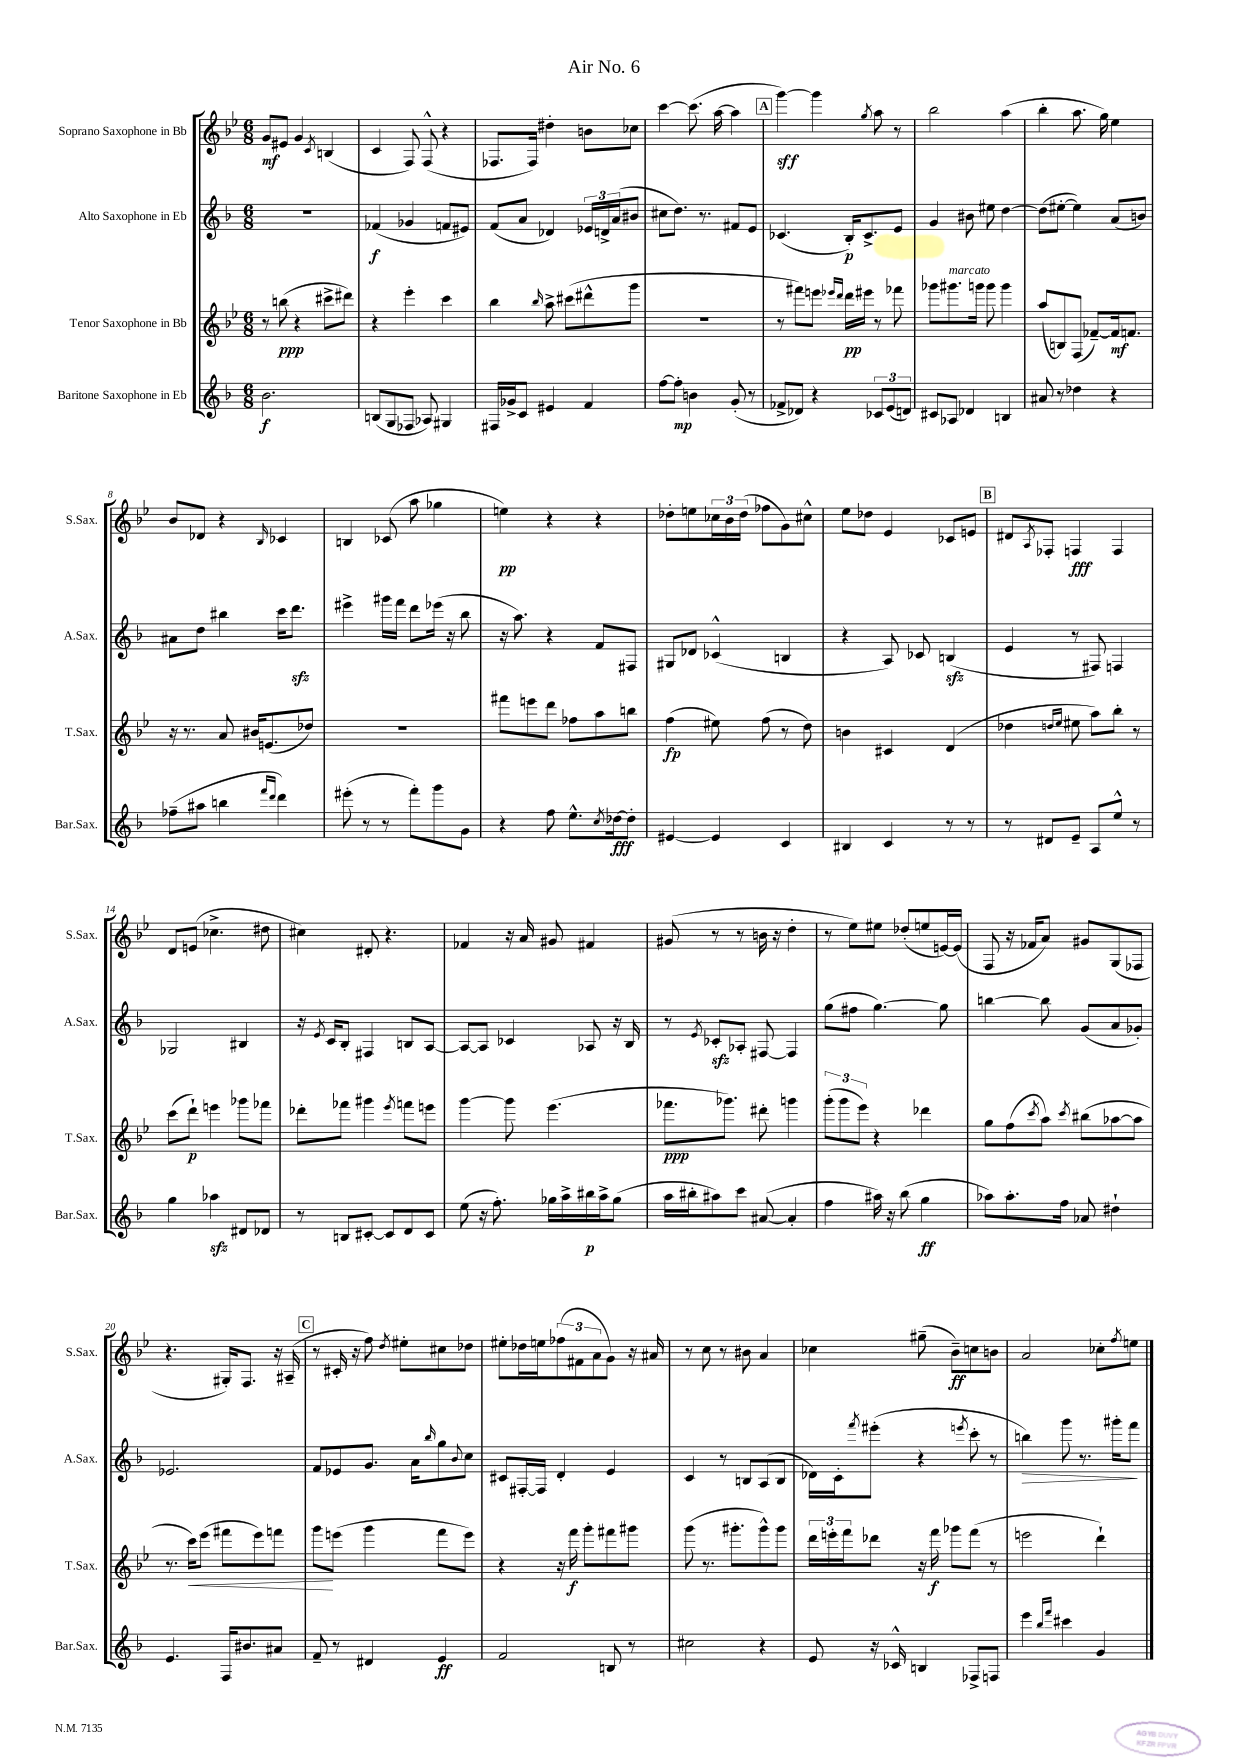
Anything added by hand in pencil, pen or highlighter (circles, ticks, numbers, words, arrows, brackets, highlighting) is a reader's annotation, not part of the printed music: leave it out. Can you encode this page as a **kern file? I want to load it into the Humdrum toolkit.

**kern	**dynam	**kern	**dynam	**kern	**dynam	**kern	**dynam
*part4	*part4	*part3	*part3	*part2	*part2	*part1	*part1
*staff4	*staff4	*staff3	*staff3	*staff2	*staff2	*staff1	*staff1
*I"Baritone Saxophone in Eb	*	*I"Tenor Saxophone in Bb	*	*I"Alto Saxophone in Eb	*	*I"Soprano Saxophone in Bb	*
*I'Bar.Sax.	*	*I'T.Sax.	*	*I'A.Sax.	*	*I'S.Sax.	*
*clefG2	*	*clefG2	*	*clefG2	*	*clefG2	*
*k[b-]	*	*k[b-e-]	*	*k[b-]	*	*k[b-e-]	*
*M6/8	*	*M6/8	*	*M6/8	*	*M6/8	*
=1	=1	=1	=1	=1	=1	=1	=1
2.b-\	f	8r	.	2.r	.	8g/L	mf
.	.	(8bbn\	ppp	.	.	8e#X/J	.
.	.	4r	.	.	.	4g/	.
.	.	.	.	.	.	8qc/	.
.	.	8ccc#X^\L	.	.	.	(4Bn/	.
.	.	8ddd#X\J)	.	.	.	.	.
=2	=2	=2	=2	=2	=2	=2	=2
(8Bn/L	.	4r	.	(4f-X/	f	4c/	.
8G/	.	.	.	.	.	.	.
8F-X/J	.	4eee-'\	.	4g-X/	.	8F/)	.
8A-X/)	.	.	.	.	.	(8F^^/	.
4G#X/	.	4ccc\	.	8fn/L	.	4r	.
.	.	.	.	8e#X/J)	.	.	.
=3	=3	=3	=3	=3	=3	=3	=3
16F#X/LL	.	4bb-\	.	(8f/L	.	8.F-X/L	.
16g-X^/J	.	.	.	.	.	.	.
8c/J	.	.	.	8a/J	.	.	.
.	.	.	.	.	.	16F-/Jk)	.
.	.	16qqbb-/	.	.	.	.	.
4e#X/	.	8aa^\	.	4d-X/)	.	4dd#X'\	.
.	.	(8ccc#X\L	.	.	.	.	.
4f/	.	8ddd#X^^\	.	24e-X/LL	.	8bn\L	.
.	.	.	.	24dn^/	.	.	.
.	.	.	.	(24a/J	.	.	.
.	.	8ggg\J	.	8b#X/J	.	8cc-X\J	.
=4	=4	=4	=4	=4	=4	=4	=4
[8ff\L	.	2.r	.	8cc#X\L	.	[4ccc\	.
8ff'\J]	mp	.	.	8.dd\J)	.	.	.
4bn\	.	.	.	.	.	(8.ccc\]	.
.	.	.	.	8.r	.	.	.
.	.	.	.	.	.	[16aa\	.
(8g'/	.	.	.	8f#X/L	.	4aa\]	.
8r	.	.	.	8e/J	.	.	.
!!LO:REH:place=s1:t=A
=5	=5	=5	=5	=5	=5	=5	=5
8f-X^/L	.	8r	.	(4.c-X/	.	[4ggg\)	sff
8d-X/J)	.	8fff#X\L)	.	.	.	.	.
4r	.	8eeen\J	.	.	.	4ggg\]	.
.	.	16qqeee-X/LL	.	.	.	.	.
.	.	16qqddd/JJ	.	.	.	.	.
.	.	16ddd\LL	pp	16B-'/KL)	p	.	.
.	.	16eee#X\JJ	.	8.c-^/	.	.	.
.	.	.	.	.	.	8qgg/	.
12c-X/L	.	8r	.	.	.	8aa\	.
(12e/	.	.	.	.	.	.	.
.	.	8fff-X\	.	8e/J	.	8r	.
12dn/J)	.	.	.	.	.	.	.
=6	=6	=6	=6	=6	=6	=6	=6
8c#X/L	.	8ggg-X\L	.	4g/	.	2bb-\	.
!	!	!LO:TX:a:i:t=marcato	!	!	!	!	!
8A-X/J	.	8.ggg#X\	.	.	.	.	.
4d-X/	.	.	.	8b#X\	.	.	.
.	.	16gggn\Jk	.	.	.	.	.
.	.	8ggg\	.	8ee#X\	.	.	.
4Bn/	.	4ggg\	.	[4dd\	.	(4aa\	.
=7	=7	=7	=7	=7	=7	=7	=7
8a#X/	.	(8aa/L	.	(8dd\L]	.	4bb-'\	.
8r	.	8Bn/)	.	[8ee#X'\J	.	.	.
4dd-X\	.	(8F/J	.	4ee#\])	.	8.aa\	.
.	.	[8f-X~/L)	.	.	.	.	.
.	.	.	.	.	.	16gg\)	.
4r	.	16f-/k]	mf	(8a/L	.	4ee-\	.
.	.	8.fn/J	.	.	.	.	.
.	.	.	.	8bn/J)	.	.	.
!!LO:LB:g=z
=8	=8	=8	=8	=8	=8	=8	=8
(8ff-X~\L	.	16r	.	8a#X\L	.	8b-/L	.
.	.	8.r	.	.	.	.	.
8aa#X\J	.	.	.	8dd\J	.	8d-X/J	.
4bbn\	.	8a/	.	4bb#X\	.	4r	.
.	.	16b#X/KL	.	.	.	.	.
.	.	(8.en/	.	.	.	.	.
16qqfff/LL	.	.	.	.	.	.	.
16qqddd/JJ	.	.	.	.	.	16qqB-/	.
4ddd\)	.	.	.	16ccc\KL	.	4c-X/	.
.	.	.	.	8.dddzz\J	.	.	.
.	.	8dd-X/J)	.	.	.	.	.
=9	=9	=9	=9	=9	=9	=9	=9
(8eee#X'\	.	2.r	.	4eee#X^\	.	4Bn/	.
8r	.	.	.	.	.	.	.
8r	.	.	.	16ggg#X\LL	.	(8c-X/	.
.	.	.	.	16fff\JJ	.	.	.
8fff'\L)	.	.	.	8ddd\L	.	8aa\	.
8ggg\	.	.	.	(16eee-X\Jk	.	4gg-X\	.
.	.	.	.	16r	.	.	.
8g\J	.	.	.	8bb-\	.	.	.
=10	=10	=10	=10	=10	=10	=10	=10
4r	.	8fff#X\L	.	16r	.	4een\)	pp
.	.	.	.	8.aa\)	.	.	.
.	.	8eeen\	.	.	.	.	.
8ff\	.	8ddd\J	.	4r	.	4r	.
8.ee^^\L	.	8ff-X\L	.	.	.	.	.
.	.	8aa\	.	8f/L	.	4r	.
8qcc/	.	.	.	.	.	.	.
[16dd-X\k	fff	.	.	.	.	.	.
8dd-'\J]	.	8bbn\J	.	8F#X/J	.	.	.
=11	=11	=11	=11	=11	=11	=11	=11
[4e#X/	.	(4ff\	fp	8G#X/L	.	8dd-X'\L	.
.	.	.	.	8d-X/J	.	8een\	.
4e#/]	.	8ee#X\)	.	(4c-X^^/	.	24cc-X\L	.
.	.	.	.	.	.	24b-\	.
.	.	.	.	.	.	(24dd-\JJ	.
.	.	(8ff\	.	.	.	8ff-X\L	.
4c/	.	8r	.	4Bn/	.	8g\)	.
.	.	8dd\)	.	.	.	8cc#X^^\J	.
=12	=12	=12	=12	=12	=12	=12	=12
4B#X/	.	4bn\	.	4r	.	8ee-\L	.
.	.	.	.	.	.	8dd-X\J	.
4c/	.	4c#X/	.	8A/)	.	4e-/	.
.	.	.	.	8c-X/	.	.	.
8r	.	(4d/	.	(4Bnzz/	.	8c-X/L	.
8r	.	.	.	.	.	8en/J	.
!!LO:REH:place=s1:t=B
=13	=13	=13	=13	=13	=13	=13	=13
8r	.	4dd-X\	.	4e/	.	8d#X/L	.
.	.	.	.	.	.	8qA/	.
8d#X/L	.	.	.	.	.	8F-X'/J	.
.	.	16qqddn/LL	.	.	.	.	.
.	.	16qqee-/JJ	.	.	.	.	.
8e~/J	.	8ee#X\	.	8r	.	4Fn/	fff
8A/L	.	8aa\L)	.	8F#X/)	.	.	.
8ee^^/J	.	8bb-'\J	.	4Fn/	.	4F/	.
8r	.	8r	.	.	.	.	.
!!LO:LB:g=z
=14	=14	=14	=14	=14	=14	=14	=14
4gg\	.	(8ccc\L	.	2G-X/	.	8d/L	.
.	.	8ddd`\J)	p	.	.	(8en/J	.
4aa-Xzz\	.	4eeen\	.	.	.	4.cc-X^\	.
8d#X/L	.	8ggg-X\L	.	4B#X/	.	.	.
8d-X/J	.	8fff-X\J	.	.	.	8dd#X\	.
=15	=15	=15	=15	=15	=15	=15	=15
8r	.	8ddd-X'\L	.	16r	.	4cc#X\)	.
.	.	.	.	8qe/	.	.	.
.	.	.	.	16c/KL	.	.	.
8Bn/L	.	8fff-X\J	.	8B-'/J	.	.	.
[8c#X'/J	.	4ggg#X\	.	4F#X/	.	8d#X'/	.
8c#/L]	.	.	.	.	.	4.r	.
.	.	8qeee-/	.	.	.	.	.
8d/	.	8fffn\L	.	8Bn/L	.	.	.
8c#/J	.	8eeen\J	.	[8A/J	.	.	.
=16	=16	=16	=16	=16	=16	=16	=16
(8ee\	.	[4ggg\	.	8A/L_	.	4f-X/	.
16r	.	.	.	8A/J]	.	.	.
8.ff'\)	.	.	.	.	.	.	.
.	.	8ggg\]	.	4c-X/	.	16r	.
.	.	.	.	.	.	16a/	.
16gg-X\LL	.	(4.eee-\	.	.	.	8g#X/	.
16aa^\	.	.	.	.	.	.	.
16bb#X\	p	.	.	8A-X/	.	4f#X/	.
16aa^\J	.	.	.	.	.	.	.
(8gg-\J	.	.	.	16r	.	.	.
.	.	.	.	16B-/	.	.	.
=17	=17	=17	=17	=17	=17	=17	=17
16aa\LL	.	8.fff-X\L	ppp	8r	.	(8g#X/	.
16bb#X'\J	.	.	.	.	.	.	.
.	.	.	.	8qe/	.	.	.
8aa#X\)	.	.	.	8c-Xzz'/L	.	8r	.
.	.	8.ggg-X\J)	.	.	.	.	.
8ccc\J	.	.	.	8A-X'/J	.	8r	.
([8a#X/	.	8ddd#X'\	.	[8F#X/	.	16bn\	.
.	.	.	.	.	.	16r	.
4a#'/]	.	4gggn\	.	4F#/]	.	4dd'\	.
=18	=18	=18	=18	=18	=18	=18	=18
4ff\	.	(12ggg'\L	.	(8gg\L	.	8r	.
.	.	12ggg\	.	.	.	.	.
.	.	.	.	8ff#X\J	.	8ee-\L)	.
.	.	12eee-\J)	.	.	.	.	.
16aa#X\)	.	4r	.	[4.gg\)	.	8ee#X\J	.
16r	.	.	.	.	.	.	.
(8bb-\	.	.	.	.	.	(8dd-X'/L	.
4gg\	ff	4ddd-X\	.	.	.	8een/	.
.	.	.	.	8gg\]	.	[16en/L)	.
.	.	.	.	.	.	(16e/JJ]	.
=19	=19	=19	=19	=19	=19	=19	=19
8aa-X\L)	.	8gg\L	.	[4bbn\	.	8F/	.
8.aa-'\	.	(8ff\	.	.	.	16r	.
.	.	.	.	.	.	16f-X/KL	.
.	.	8qccc/	.	.	.	.	.
.	.	8aa\J)	.	8bb\]	.	8a/J)	.
16ff\Jk	.	.	.	.	.	.	.
.	.	8qccc/	.	.	.	.	.
8a-X/	.	(8bb#X\L	.	(8g/L	.	8g#X/L	.
4dd#X`\	.	[8aa-X\	.	8a/	.	(8G/	.
.	.	8aa-\J]	.	8g-X'/J)	.	8F-X/J	.
!!LO:LB:g=z
=20	=20	=20	=20	=20	=20	=20	=20
4.e/	.	8.r	.	2.e-X/	.	4.r	.
!	!	!	!LO:HP:b	!	!	!	!
.	.	16ccc\KL)	<	.	.	.	.
.	.	(8eee-\J	.	.	.	.	.
16F/KL	.	8fff#X\L	.	.	.	16G#X'/KL)	.
8.b#X/	.	.	.	.	.	8.F/J	.
.	.	8eee-\)	.	.	.	.	.
8a#X/J	.	8fffn\J	.	.	.	16r	.
.	.	.	.	.	.	(16A#X~/	.
!!LO:REH:place=s1:t=C
=21	=21	=21	=21	=21	=21	=21	=21
8f~/	.	8ggg\L	.	8f/L	.	8r	.
8r	.	(8eeen\J	[	8e-X/	.	16c#X'/	.
.	.	.	.	.	.	16r	.
4d#X/	.	4ggg\	.	8.g/J	.	8ff\)	.
.	.	.	.	.	.	8qdd/	.
.	.	.	.	.	.	8ee#X'\L	.
.	.	.	.	16a\KL	.	.	.
.	.	.	.	16qqbb-/	.	.	.
4e/	ff	8fff\L	.	8gg\	.	8cc#X\	.
.	.	.	.	8qqb-/	.	.	.
.	.	8eee\J)	.	8cc\J	.	8dd-X\J	.
=22	=22	=22	=22	=22	=22	=22	=22
2f/	.	4r	.	8c#X/L	.	8ee#X'\L	.
.	.	.	.	[16F#X'/L	.	16dd-X\L	.
.	.	.	.	16F#/JJ]	.	16een\J	.
.	.	16r	.	4d'/	.	(12ff-X\	.
.	.	16fff\	f	.	.	.	.
.	.	.	.	.	.	12f#X\	.
.	.	8ggg'\L	.	.	.	.	.
.	.	.	.	.	.	12a\	.
8Bn/	.	8fff#X\	.	4e/	.	8g\J)	.
8r	.	8ggg#X\J	.	.	.	16r	.
.	.	.	.	.	.	16a#X/	.
=23	=23	=23	=23	=23	=23	=23	=23
2cc#X\	.	(8ggg\	.	4c/	.	8r	.
.	.	8.r	.	.	.	8cc\	.
.	.	.	.	8r	.	8r	.
.	.	8.ggg#X'\L	.	.	.	.	.
.	.	.	.	8Bn/L	.	8b#X\	.
4r	.	8ggg#^^\)	.	(8A/	.	4a/	.
.	.	8ggg#\J	.	8B/J	.	.	.
=24	=24	=24	=24	=24	=24	=24	=24
8e/	.	24ddd\LL	.	16d-X\LL)	.	4cc-X\	.
.	.	24eeen'\	.	.	.	.	.
.	.	.	.	16c'\J	.	.	.
.	.	24fff\J	.	.	.	.	.
.	.	.	.	8qfff/	.	.	.
16r	.	8ddd-X\J	.	(8eee#X'\J	.	.	.
16c-X^^/	.	.	.	.	.	.	.
4Bn/	.	16r	.	4r	.	(8gg#X~\	.
.	.	16fff\	f	.	.	.	.
.	.	8ggg-X\L	.	.	.	8b-~\L)	ff
.	.	.	.	8qeeen/	.	.	.
8F-X^/L	.	(8fff\J	.	8ccc'\	.	8ccn\	.
8Fn/J	.	8r	.	8r	.	8bn\J	.
=25	=25	=25	=25	=25	=25	=25	=25
!	!	!	!	!	!LO:HP:b	!	!
4eee\	.	2eeen\	.	4bbn\)	>	2a/	.
16qqbb-/LL	.	.	.	.	.	.	.
16qqfff/JJ	.	.	.	.	.	.	.
4ccc#X\	.	.	.	8ggg\	.	.	.
.	.	.	.	8.r	.	.	.
4g/	.	4ddd`\)	.	.	.	8cc-X'\L	.
.	.	.	.	16ggg#X'\KL	.	.	.
.	.	.	.	.	.	8qff/	.
.	.	.	.	8fff\J	.	8een\J	.
.	.	.	.	.	]	.	.
==	==	==	==	==	==	==	==
*-	*-	*-	*-	*-	*-	*-	*-
